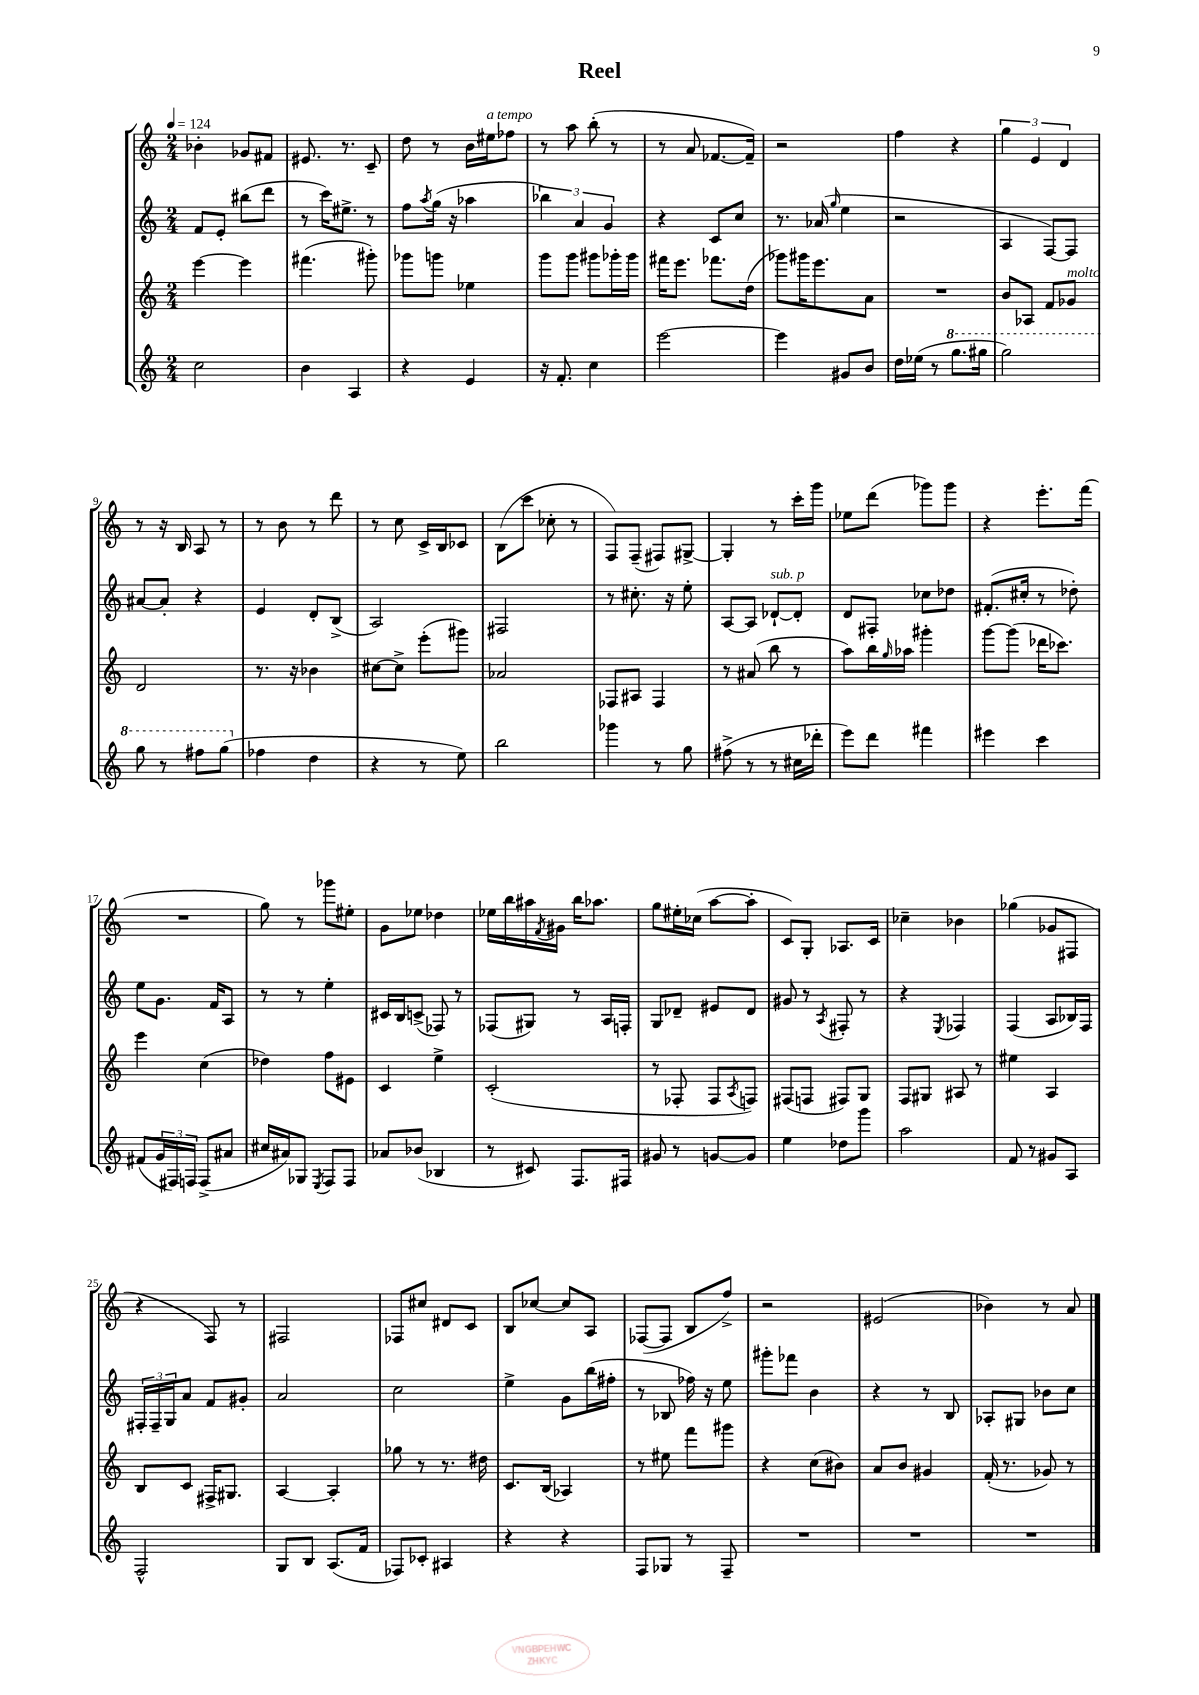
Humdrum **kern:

**kern	**kern	**kern	**kern
*staff4	*staff3	*staff2	*staff1
*clefG2	*clefG2	*clefG2	*clefG2
*k[]	*k[]	*k[]	*k[]
*M2/4	*M2/4	*M2/4	*M2/4
*MM124	*MM124	*MM124	*MM124
2cc	[4eee	8f	4b-'
.	.	8e'	.
.	4eee]	(8bb#	8g-
.	.	8ddd	8f#
=	=	=	=
4b	(4.fff#	8r	8.e#
.	.	16ccc)	.
.	.	8.ee#^	8.r
4A	.	.	.
.	8ggg#')	8r	8c~
=	=	=	=
4r	8ggg-	8ff	8dd
.	.	8qaa	.
.	8ggg	(16gg	8r
.	.	16r	.
4e	4ee-	4aa-	16b
.	.	.	16ee#
.	.	.	8ff-
=	=	=	=
16r	8ggg	6bb-)	8r
8.f'	.	.	.
.	8ggg	.	8aa
.	.	6a	.
4cc	8ggg#	.	(8bb'
.	.	6g	.
.	16ggg-'	.	8r
.	16ggg-	.	.
=	=	=	=
[2eee	16fff#	4r	8r
.	8.eee	.	.
.	.	.	8a
.	8.fff-	8c	[8.f-
.	.	8cc	.
.	(16dd	.	16f-~])
=	=	=	=
4eee]	8ggg-)	8.r	2r
.	16ggg#	.	.
.	8.eee	(16a-	.
.	.	16qqgg	.
8g#	.	4ee	.
8b	8a	.	.
=	=	=	=
16dd	2r	2r	4ff
(16ee-	.	.	.
8r	.	.	.
8.ggg	.	.	4r
16ggg#	.	.	.
=	=	=	=
2ggg)	8b	4A	6gg
.	8A-	.	.
.	.	.	6e
.	8f	[8F)	.
.	.	.	6d
.	8g-	8F]	.
=	=	=	=
8ggg	2d	[8a#	8r
8r	.	8a#']	16r
.	.	.	16B
8fff#	.	4r	8A
(8ggg	.	.	8r
=	=	=	=
4ff-	8.r	4e	8r
.	.	.	8b
.	16r	.	.
4dd	4b-	8d'	8r
.	.	(8B^	8ddd
=	=	=	=
4r	[8cc#	2A)	8r
.	8cc#^]	.	8cc
8r	(8eee'	.	16c^
.	.	.	16B
8ee)	8ggg#)	.	8c-
=	=	=	=
2bb	2a-	2F#	(8B
.	.	.	8ccc
.	.	.	8cc-'
.	.	.	8r
=	=	=	=
4ggg-	8F-	8r	8F)
.	8A#	8.cc#'	(8F~
8r	4F-	.	8F#)
.	.	16r	.
8gg	.	8ee'	[8G#^
=	=	=	=
(8ff#^	8r	[8A	4G#']
8r	(8a#	8A]	.
8r	8bb	[8d-`	8r
16cc#	8r	8d-']	16ccc'
16ddd-'	.	.	16ggg
=	=	=	=
8eee)	8aa)	8d	8ee-
8ddd	16bb	8F#'	(8ddd
.	16qqgg	.	.
.	16aa-	.	.
4fff#	4ggg#'	8cc-	8ggg-)
.	.	8dd-	8ggg-
=	=	=	=
4eee#	[8ggg	(8.f#'	4r
.	(8ggg]	.	.
.	.	16cc#'	.
4ccc	16ddd-	8r	8.eee'
.	8.ccc-)	.	.
.	.	8dd-')	.
.	.	.	(16fff
=	=	=	=
(8f#	4eee	8ee	2r
24g	.	8.g	.
24F#)	.	.	.
24F	.	.	.
(8F^	(4cc	.	.
.	.	16f	.
8a#	.	8A	.
=	=	=	=
16cc#	4dd-)	8r	8gg)
16a#)	.	.	.
8G-	.	8r	8r
8qE	.	.	.
8F	8ff	4ee'	8ggg-
8F	8e#	.	8ee#'
=	=	=	=
8a-	4c	16c#	8g
.	.	16B	.
(8b-	.	(8c^	8ee-
4B-	4ee^	8F-)	4dd-
.	.	8r	.
=	=	=	=
8r	(2c'	(8F-	16ee-
.	.	.	16bb
8c#)	.	8G#)	16aa#
.	.	.	8qf
.	.	.	16g#
8.F	.	8r	16bb
.	.	.	8.aa-
.	.	16A	.
16F#	.	16F'	.
=	=	=	=
8g#	8r	8G	8gg
8r	8F-'	8d-~	16ee#'
.	.	.	(16cc-
[8g	8F-	8e#	[8aa
.	8qA	.	.
8g]	8F)	8d-	8aa']
=	=	=	=
4ee	(8F#	8g#	8c)
.	8F	8r	8G'
.	.	8qA	.
8dd-	8F#)	8F#'	8.A-
8ggg	8G	8r	.
.	.	.	16c
=	=	=	=
2aa	8F	4r	4cc-~
.	8G#	.	.
.	.	8qE	.
.	8A#	4F-	4b-
.	8r	.	.
=	=	=	=
8f	4ee#	(4F	(4gg-
8r	.	.	.
8g#	4A	8A	8g-
8A	.	16B-)	8F#
.	.	16F	.
=	=	=	=
2F^^	8B	24F#'	4r
.	.	24F#~	.
.	.	24G	.
.	8c	8a	.
.	16F#^	8f	8F)
.	8.G#	.	.
.	.	8g#'	8r
=	=	=	=
8G	[4A	2a	2F#
8B	.	.	.
(8.A	4A']	.	.
16f	.	.	.
=	=	=	=
8F-)	8gg-	2cc	8F-
8c-'	8r	.	8cc#
4A#	8.r	.	8d#
.	.	.	8c
.	16dd#	.	.
=	=	=	=
4r	8.c	4ee^	8B
.	.	.	[8cc-
.	(16B	.	.
4r	4A-)	8g	8cc-]
.	.	(16bb	8A
.	.	16ff#'	.
=	=	=	=
8F	8r	8r	([8F-
8G-	8ee#	8B-	8F-]
8r	8fff	16ff-)	8B
.	.	16r	.
8F~	8ggg#	8ee	8ff^)
=	=	=	=
2r	4r	8ggg#'	2r
.	.	8fff-	.
.	(8cc	4b	.
.	8b#)	.	.
=	=	=	=
2r	8a	4r	(2e#
.	8b	.	.
.	4g#	8r	.
.	.	8B	.
=	=	=	=
2r	(16f'	8A-'	4b-)
.	8.r	.	.
.	.	8G#	.
.	8g-)	8b-	8r
.	8r	8cc	8a
==	==	==	==
*-	*-	*-	*-
